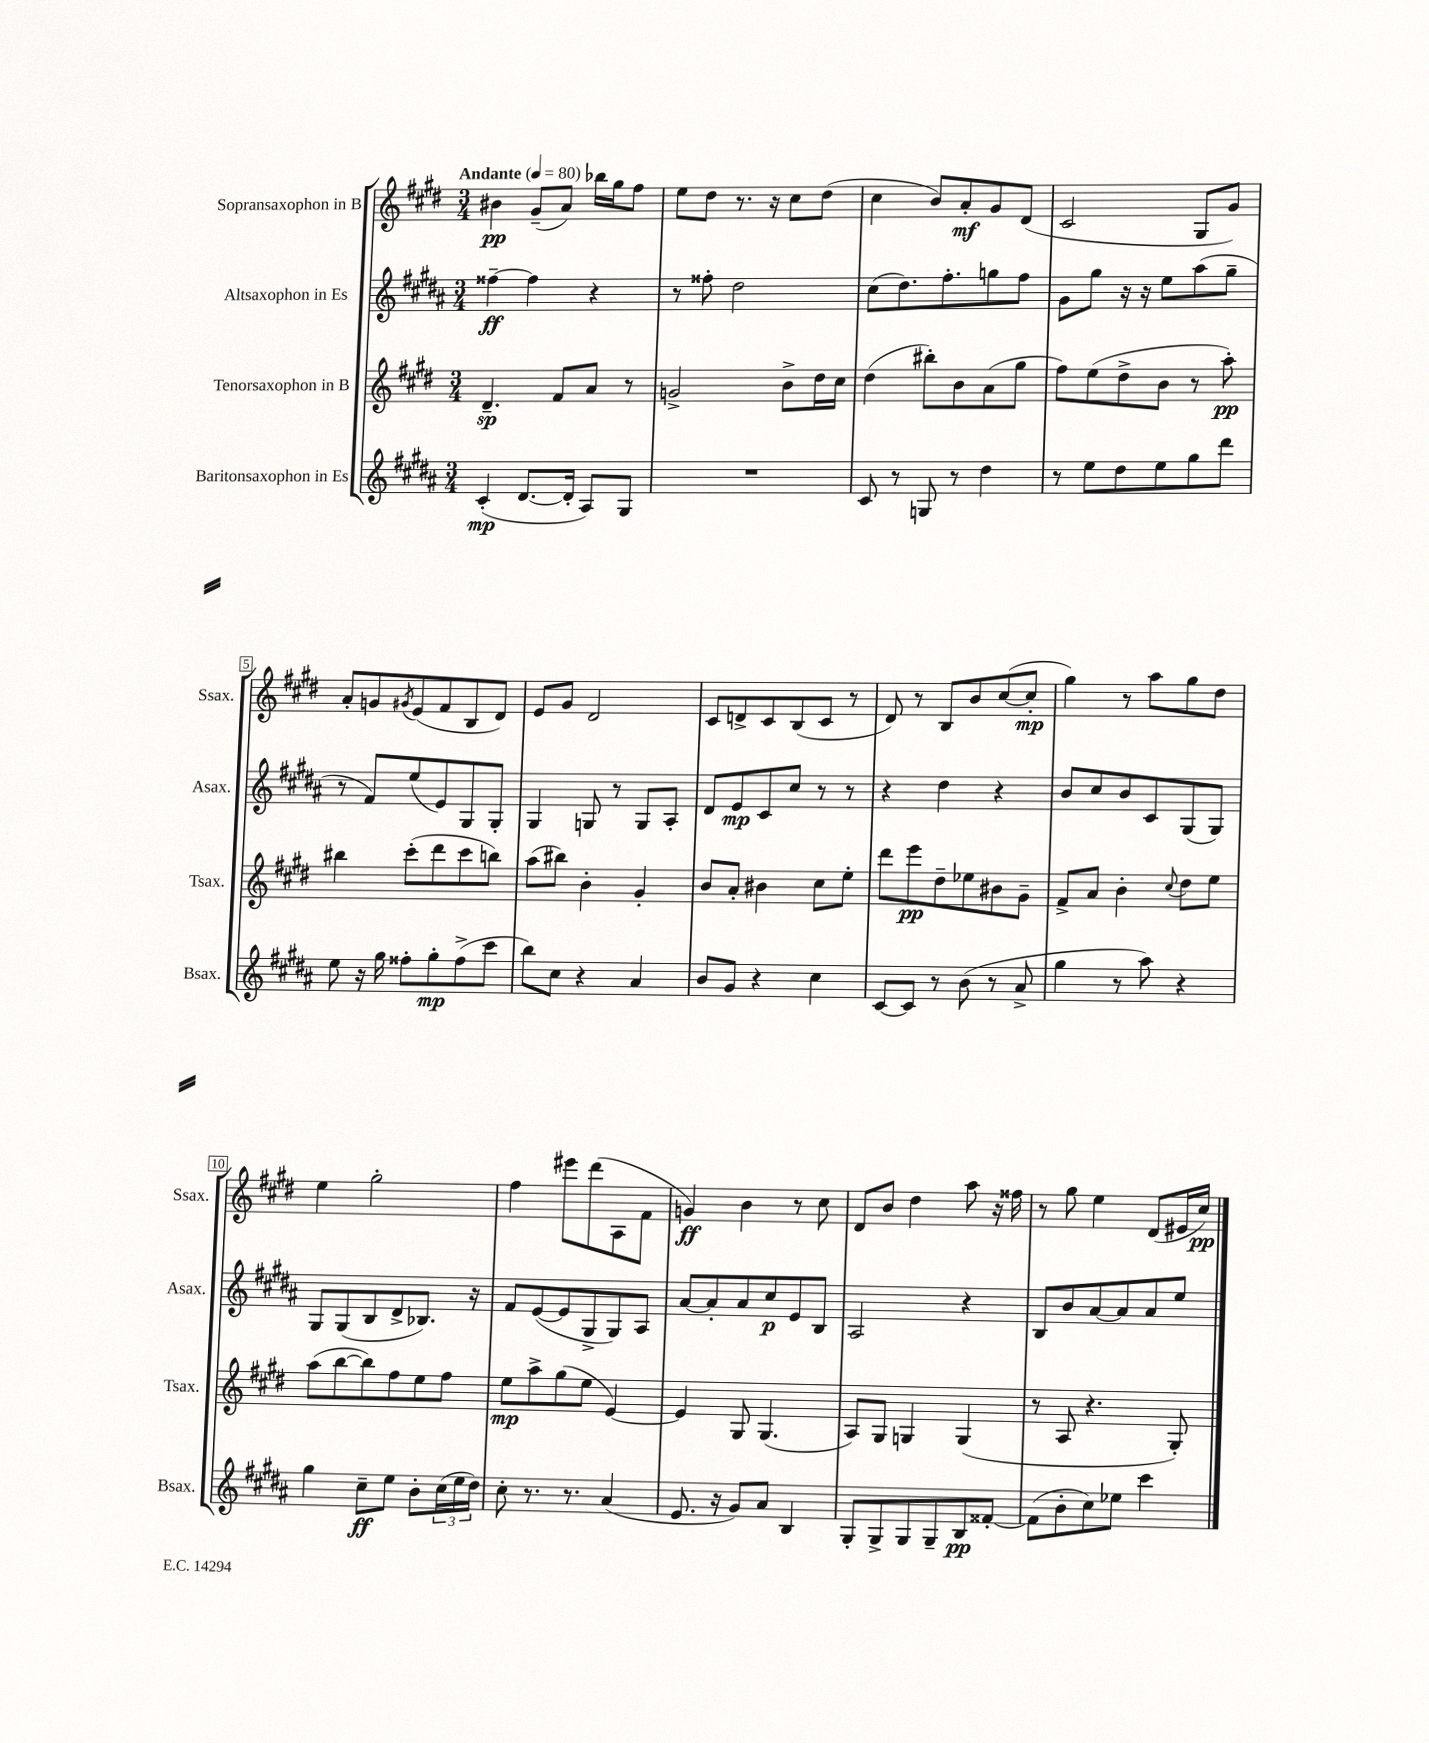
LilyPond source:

<<
\new StaffGroup <<
\new Staff = "s0" \with { instrumentName = "Sopransaxophon in B" shortInstrumentName = "Ssax." } {
    \clef treble \key e \major \numericTimeSignature \time 3/4 \tempo "Andante" 4 = 80
    bis'4\pp gis'8--( a'8) bes''16 gis''16 fis''8 |
    e''8 dis''8 r8. r16 cis''8 dis''8( |
    cis''4 b'8) a'8-.\mf gis'8 dis'8( |
    cis'2 gis8 gis'8) |
    a'8-. g'8 \acciaccatura { gis'8 } e'8( fis'8 b8 dis'8) |
    e'8 gis'8 dis'2 |
    cis'8 d'8-> cis'8 b8( cis'8 r8 |
    dis'8) r8 b8 b'8 cis''8~( cis''8-.\mp |
    gis''4) r8 a''8 gis''8 dis''8 |
    e''4 gis''2-. |
    fis''4 eis'''8 dis'''8( a8 fis'8 |
    g'4\ff) b'4 r8 cis''8 |
    dis'8 b'8 dis''4 a''8 r16 fisis''16 |
    r8 gis''8 e''4 dis'8( eis'16 cis''16\pp) \bar "|." |
}
\new Staff = "s1" \with { instrumentName = "Altsaxophon in Es" shortInstrumentName = "Asax." } {
    \clef treble \key b \major \numericTimeSignature \time 3/4
    fisis''4~--\ff fisis''4 r4 |
    r8 fisis''8-. dis''2 |
    cis''8( dis''8.) fis''8.-. g''8 fis''8 |
    gis'8 gis''8 r16 r16 e''8 ais''8( gis''8-- |
    r8 fis'8) e''8( e'8) gis8 gis8-. |
    gis4 g8 r8 g8 ais8-. |
    dis'8 e'8\mp cis'8 cis''8 r8 r8 |
    r4 dis''4 r4 |
    b'8 cis''8 b'8 cis'8 gis8( gis8) |
    gis8 gis8( b8 dis'8-> bes8.) r16 |
    fis'8 e'8~( e'8 gis8-> gis8) ais8 |
    ais'8~ ais'8-. ais'8 cis''8\p e'8 b8 |
    ais2 r4 |
    b8 b'8 ais'8~ ais'8 ais'8 e''8 \bar "|." |
}
\new Staff = "s2" \with { instrumentName = "Tenorsaxophon in B" shortInstrumentName = "Tsax." } {
    \clef treble \key e \major \numericTimeSignature \time 3/4
    dis'4.--\sp fis'8 a'8 r8 |
    g'2-> b'8-> dis''16 cis''16 |
    dis''4( bis''8-.) b'8 a'8( gis''8 |
    fis''8) e''8( dis''8-> b'8 r8 a''8-.\pp) |
    bis''4 cis'''8-.( dis'''8 cis'''8 b''8) |
    a''8( bis''8) b'4-. gis'4-. |
    b'8 a'8-. bis'4 cis''8 e''8-. |
    dis'''8 e'''8\pp dis''8-- ees''8 bis'8 gis'8-- |
    fis'8-> a'8 b'4-. \appoggiatura { cis''8 } dis''8 e''8 |
    a''8( b''8~ b''8) fis''8 e''8 fis''8 |
    e''8\mp a''8-> gis''8( e''8 e'4~) |
    e'4 gis8 gis4.( |
    a8) gis8 g4 g4( |
    r8 a8 r4. gis8-.) \bar "|." |
}
\new Staff = "s3" \with { instrumentName = "Baritonsaxophon in Es" shortInstrumentName = "Bsax." } {
    \clef treble \key b \major \numericTimeSignature \time 3/4
    cis'4-.\mp( dis'8.~ dis'16-. ais8) gis8 |
    R2. |
    cis'8 r8 g8 r8 dis''4 |
    r8 e''8 dis''8 e''8 gis''8 dis'''8 |
    e''8 r16 gis''16 fisis''8-. gis''8-.\mp fisis''8->( cis'''8 |
    b''8) cis''8 r4 ais'4 |
    b'8 gis'8 r4 cis''4 |
    cis'8~ cis'8 r8 b'8( r8 ais'8-> |
    gis''4 r8 ais''8) r4 |
    gis''4 cis''8--\ff e''8 b'8-. \tuplet 3/2 { cis''16( e''16 dis''16) } |
    cis''8-. r8. r8. ais'4( |
    e'8. r16 gis'8) ais'8 b4 |
    gis8-. gis8-> gis8 gis8-- b8\pp fisis'8~-. |
    fisis'8( b'8-. cis''8) ees''8 cis'''4 \bar "|." |
}
>>
>>
\layout { \context { \Score \override BarNumber.stencil = #(make-stencil-boxer 0.1 0.3 ly:text-interface::print) } }
